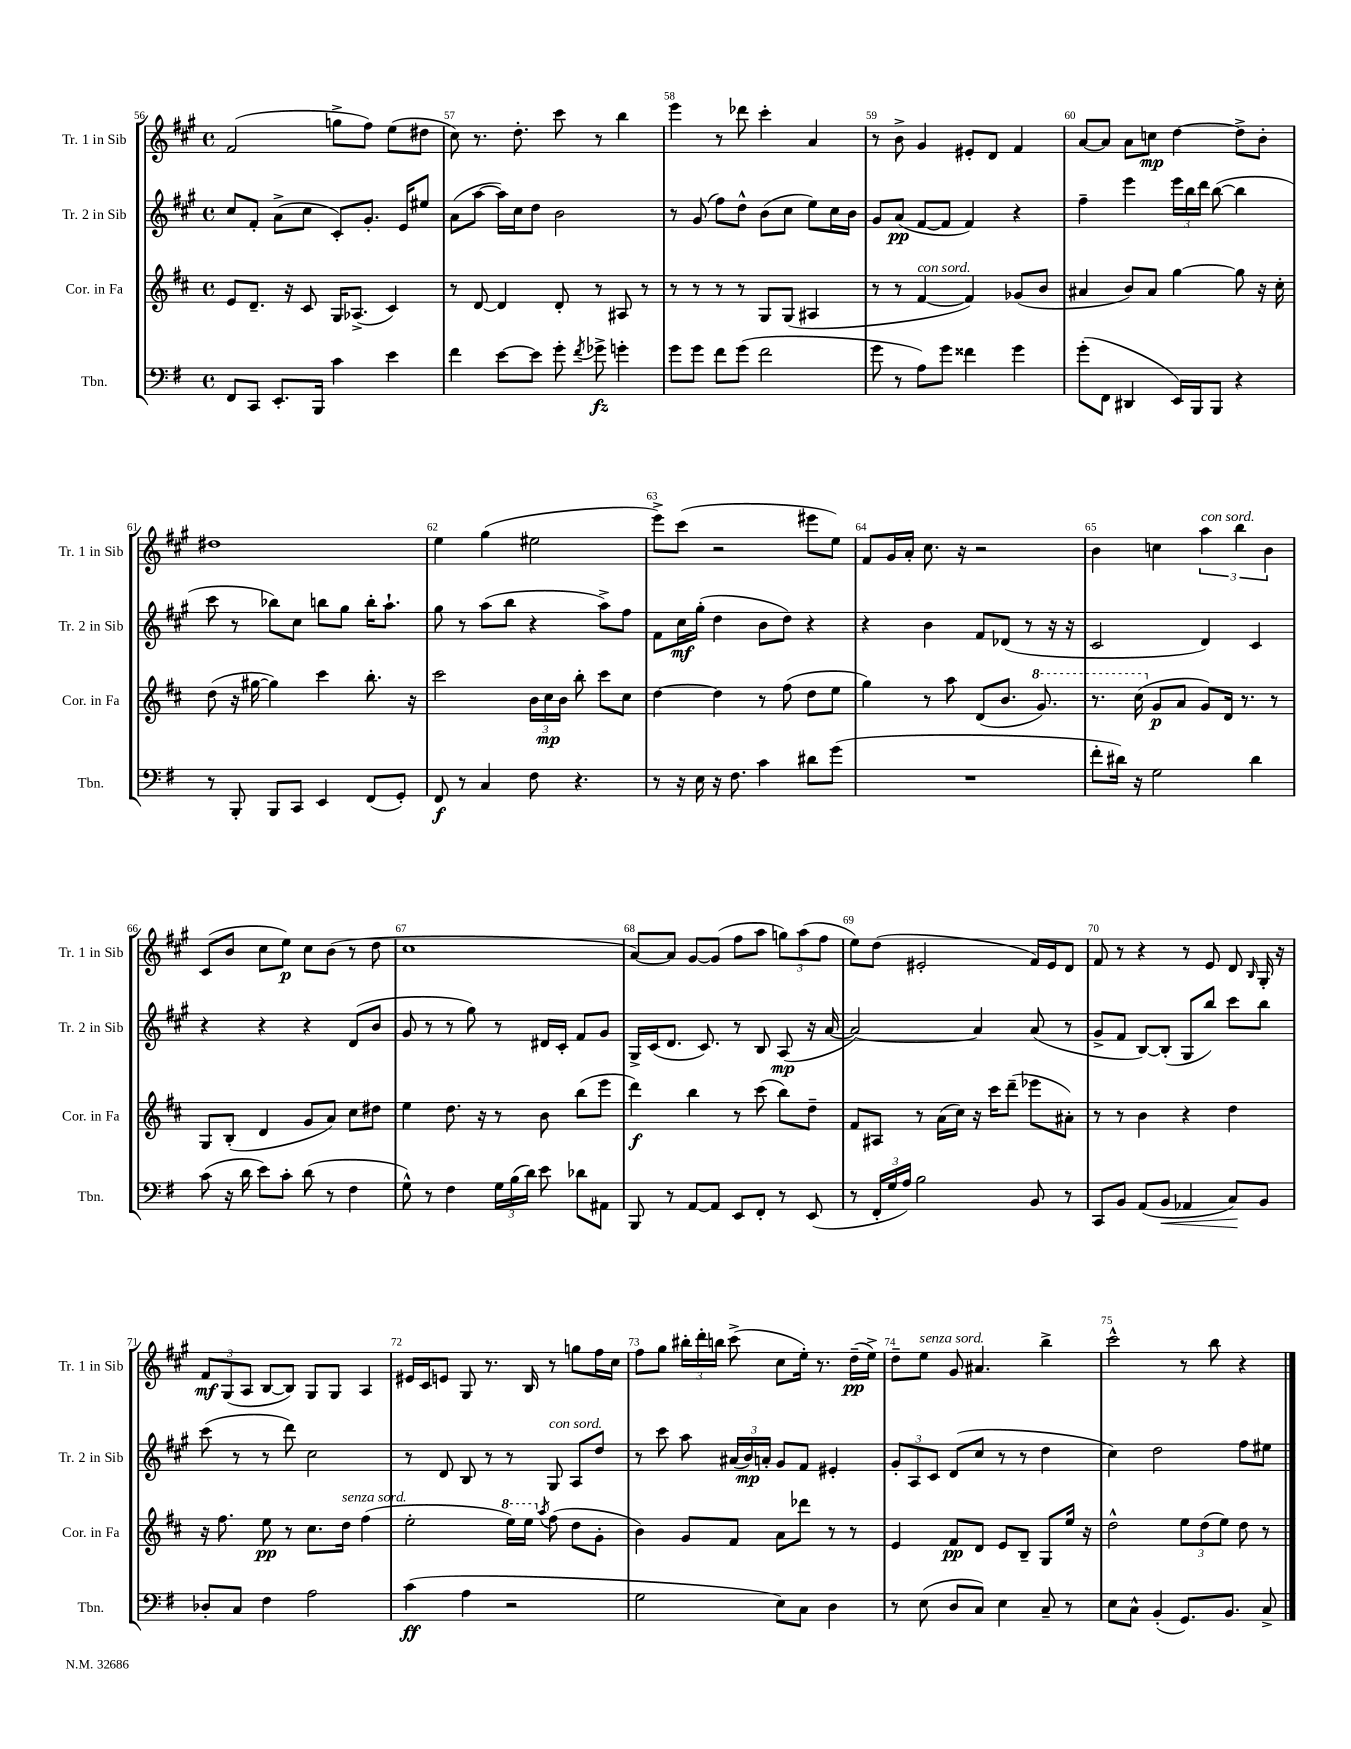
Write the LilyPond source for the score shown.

<<
\new StaffGroup <<
\new Staff = "s0" \with { instrumentName = "Tr. 1 in Sib" shortInstrumentName = "Tr. 1 in Sib" } {
    \clef treble \key a \major \defaultTimeSignature \time 4/4
    \autoBeamOff fis'2( g''8[-> fis''8]) e''8[( dis''8] |
    cis''8) r8. d''8.-. cis'''8 r8 b''4 |
    e'''4 r8 des'''8 cis'''4-. a'4 |
    r8 b'8-> gis'4 eis'8[-. d'8] fis'4 |
    a'8[~ a'8] a'8[ c''8]\mp d''4~ d''8[-> b'8]-. |
    dis''1 |
    e''4 gis''4( eis''2 |
    e'''8[->) cis'''8]( r2 eis'''8[ e''8]) |
    fis'8[ gis'16 a'16]-. cis''8. r16 r2 |
    b'4 c''4 \tuplet 3/2 { a''4^\markup { \italic "con sord." } b''4 b'4 } |
    cis'8[( b'8] cis''8[ e''8]\p) cis''8[ b'8]( r8 d''8 |
    cis''1 |
    a'8[~) a'8] gis'8[~ gis'8]( fis''8[ a''8] \tuplet 3/2 { g''8[) a''8( fis''8] } |
    e''8[) d''8]( eis'2-. fis'16[) eis'16 d'8] |
    fis'8 r8 r4 r8 e'8 d'8 \grace { b16 } gis16-. r16 |
    \tuplet 3/2 { fis'8[\mf gis8( a8] } b8[~ b8]) gis8[ gis8] a4 |
    eis'16[ cis'16 e'8] gis8 r8. b16 r8 g''8[ fis''16 cis''16] |
    fis''8[ gis''8] \tuplet 3/2 { bis''16[-. d'''16-. b''16] } cis'''8->( cis''8[ e''16]-.) r8. d''16[--\pp( e''16]->) |
    d''8[-- e''8]^\markup { \italic "senza sord." } gis'8 ais'4. b''4-> |
    cis'''2-^ r8 b''8 r4 \bar "|." |
}
\new Staff = "s1" \with { instrumentName = "Tr. 2 in Sib" shortInstrumentName = "Tr. 2 in Sib" } {
    \clef treble \key a \major \defaultTimeSignature \time 4/4
    \autoBeamOff cis''8[ fis'8]-. a'8[->( cis''8] cis'8[-.) gis'8.]-. e'16[ eis''8] |
    a'8[( a''8]~ a''16[) cis''16 d''8] b'2 |
    r8 gis'8( fis''8[) d''8]-^ b'8[( cis''8] e''8[) cis''16 b'16] |
    gis'8[ a'8]\pp( fis'8[~ fis'8] fis'4) r4 |
    fis''4-- e'''4 \tuplet 3/2 { e'''16[ b''16 d'''16] } b''8~( b''4 |
    cis'''8 r8 bes''8[) cis''8] b''8[ gis''8] b''16[-. a''8.]-! |
    gis''8 r8 a''8[( b''8] r4 a''8[->) fis''8] |
    fis'8[ cis''16\mf gis''16]-.( d''4 b'8[ d''8]) r4 |
    r4 b'4 fis'8[ des'8]( r8 r16 r16 |
    cis'2 d'4) cis'4 |
    r4 r4 r4 d'8[( b'8] |
    gis'8 r8 r8 gis''8) r8 dis'16[ cis'16]-. fis'8[ gis'8] |
    gis16[-> cis'16( d'8.] cis'8.) r8 b8 a8\mp( r16 a'16~ |
    a'2~) a'4 a'8( r8 |
    gis'8[-> fis'8] b8[~) b8]-.( gis8[ b''8]) cis'''8[ b''8] |
    cis'''8( r8 r8 d'''8) cis''2 |
    r8 d'8 b8 r8 r8 gis8^\markup { \italic "con sord." } a8[ d''8] |
    r8 cis'''8 a''8 \tuplet 3/2 { ais'16[( b'16\mp) a'16]-. } gis'8[ fis'8] eis'4-. |
    \tuplet 3/2 { gis'8[-. a8 cis'8] } d'8[( cis''8] r8 r8 d''4 |
    cis''4) d''2 fis''8[ eis''8] \bar "|." |
}
\new Staff = "s2" \with { instrumentName = "Cor. in Fa" shortInstrumentName = "Cor. in Fa" } {
    \clef treble \key d \major \defaultTimeSignature \time 4/4
    \autoBeamOff e'8[ d'8.]-- r16 cis'8 g16[ aes8.]->( cis'4) |
    r8 d'8~ d'4 d'8-. r8 ais8 r8 |
    r8 r8 r8 r8 g8[ g8]( ais4 |
    r8 r8 fis'4~^\markup { \italic "con sord." } fis'4) ges'8[( b'8] |
    ais'4 b'8[) ais'8] g''4~ g''8 r16 cis''16-. |
    d''8( r16 gis''16~ gis''4) cis'''4 b''8.-. r16 |
    cis'''2 \tuplet 3/2 { b'16[ cis''16\mp b'16] } b''8-. cis'''8[ cis''8] |
    d''4~ d''4 r8 fis''8( d''8[ e''8] |
    g''4) r8 a''8 d'8[( b'8.] \ottava #1 g''8.) |
    r8. cis'''16( \ottava #0 g'8[\p a'8] g'8[) d'16] r8. r8 |
    g8[ b8]-.( d'4 g'8[ a'8]) cis''8[ dis''8] |
    e''4 d''8. r16 r8 b'8 b''8[( e'''8] |
    d'''4\f) b''4 r8 cis'''8( b''8[) d''8]-- |
    fis'8[ ais8] r8 a'16[( cis''16]) r16 cis'''16[ d'''8]--( ees'''8[ ais'8]-.) |
    r8 r8 b'4 r4 d''4 |
    r16 fis''8. e''8\pp r8 cis''8.[ d''16]^\markup { \italic "senza sord." } fis''4( |
    e''2-. \ottava #1 e'''16[) e'''16] \ottava #0 \acciaccatura { a''8 } fis''8( d''8[ g'8]-. |
    b'4) g'8[ fis'8] a'8[ des'''8] r8 r8 |
    e'4 fis'8[\pp d'8] e'8[ b8]-- g8[ e''16] r16 |
    d''2-^ \tuplet 3/2 { e''8[ d''8( e''8]) } d''8 r8 \bar "|." |
}
\new Staff = "s3" \with { instrumentName = "Tbn." shortInstrumentName = "Tbn." } {
    \clef bass \key g \major \defaultTimeSignature \time 4/4
    \autoBeamOff fis,8[ c,8] e,8.[-. b,,16] c'4 e'4 |
    fis'4 e'8[~ e'8] g'8-. \acciaccatura { fis'8 } ges'8->\fz g'4-. |
    g'8[ g'8] fis'8[ g'8]( fis'2 |
    g'8 r8 a8[) g'8] fisis'4 g'4 |
    g'8[-.( fis,8] dis,4 e,16[) b,,16 b,,8] r4 |
    r8 b,,8-. b,,8[ c,8] e,4 fis,8[( g,8]-.) |
    fis,8\f r8 c4 fis8 r4. |
    r8 r16 e16 r16 fis8. c'4 dis'8[ g'8]( |
    R1 |
    fis'8[-. dis'16]) r16 g2 dis'4 |
    c'8( r16 d'16 e'8[) c'8]-. d'8( r8 fis4 |
    g8-^) r8 fis4 \tuplet 3/2 { g16[ b16( d'16]) } e'8 des'8[ ais,8] |
    b,,8 r8 a,8[~ a,8] e,8[ fis,8]-. r8 e,8( |
    r8 \tuplet 3/2 { fis,16[-. g16 a16]) } b2 b,8 r8 |
    c,8[ b,8] a,8[( b,8]\< aes,4 c8[\!) b,8] |
    des8[-. c8] fis4 a2 |
    c'4\ff( a4 r2 |
    g2 e8[) c8] d4 |
    r8 e8( d8[ c8]) e4 c8-- r8 |
    e8[ c8]-^ b,4-.( g,8.[) b,8.] c8-> \bar "|." |
}
>>
>>
\layout { \context { \Score currentBarNumber = #56 \override BarNumber.break-visibility = ##(#f #t #t) barNumberVisibility = #all-bar-numbers-visible } }
